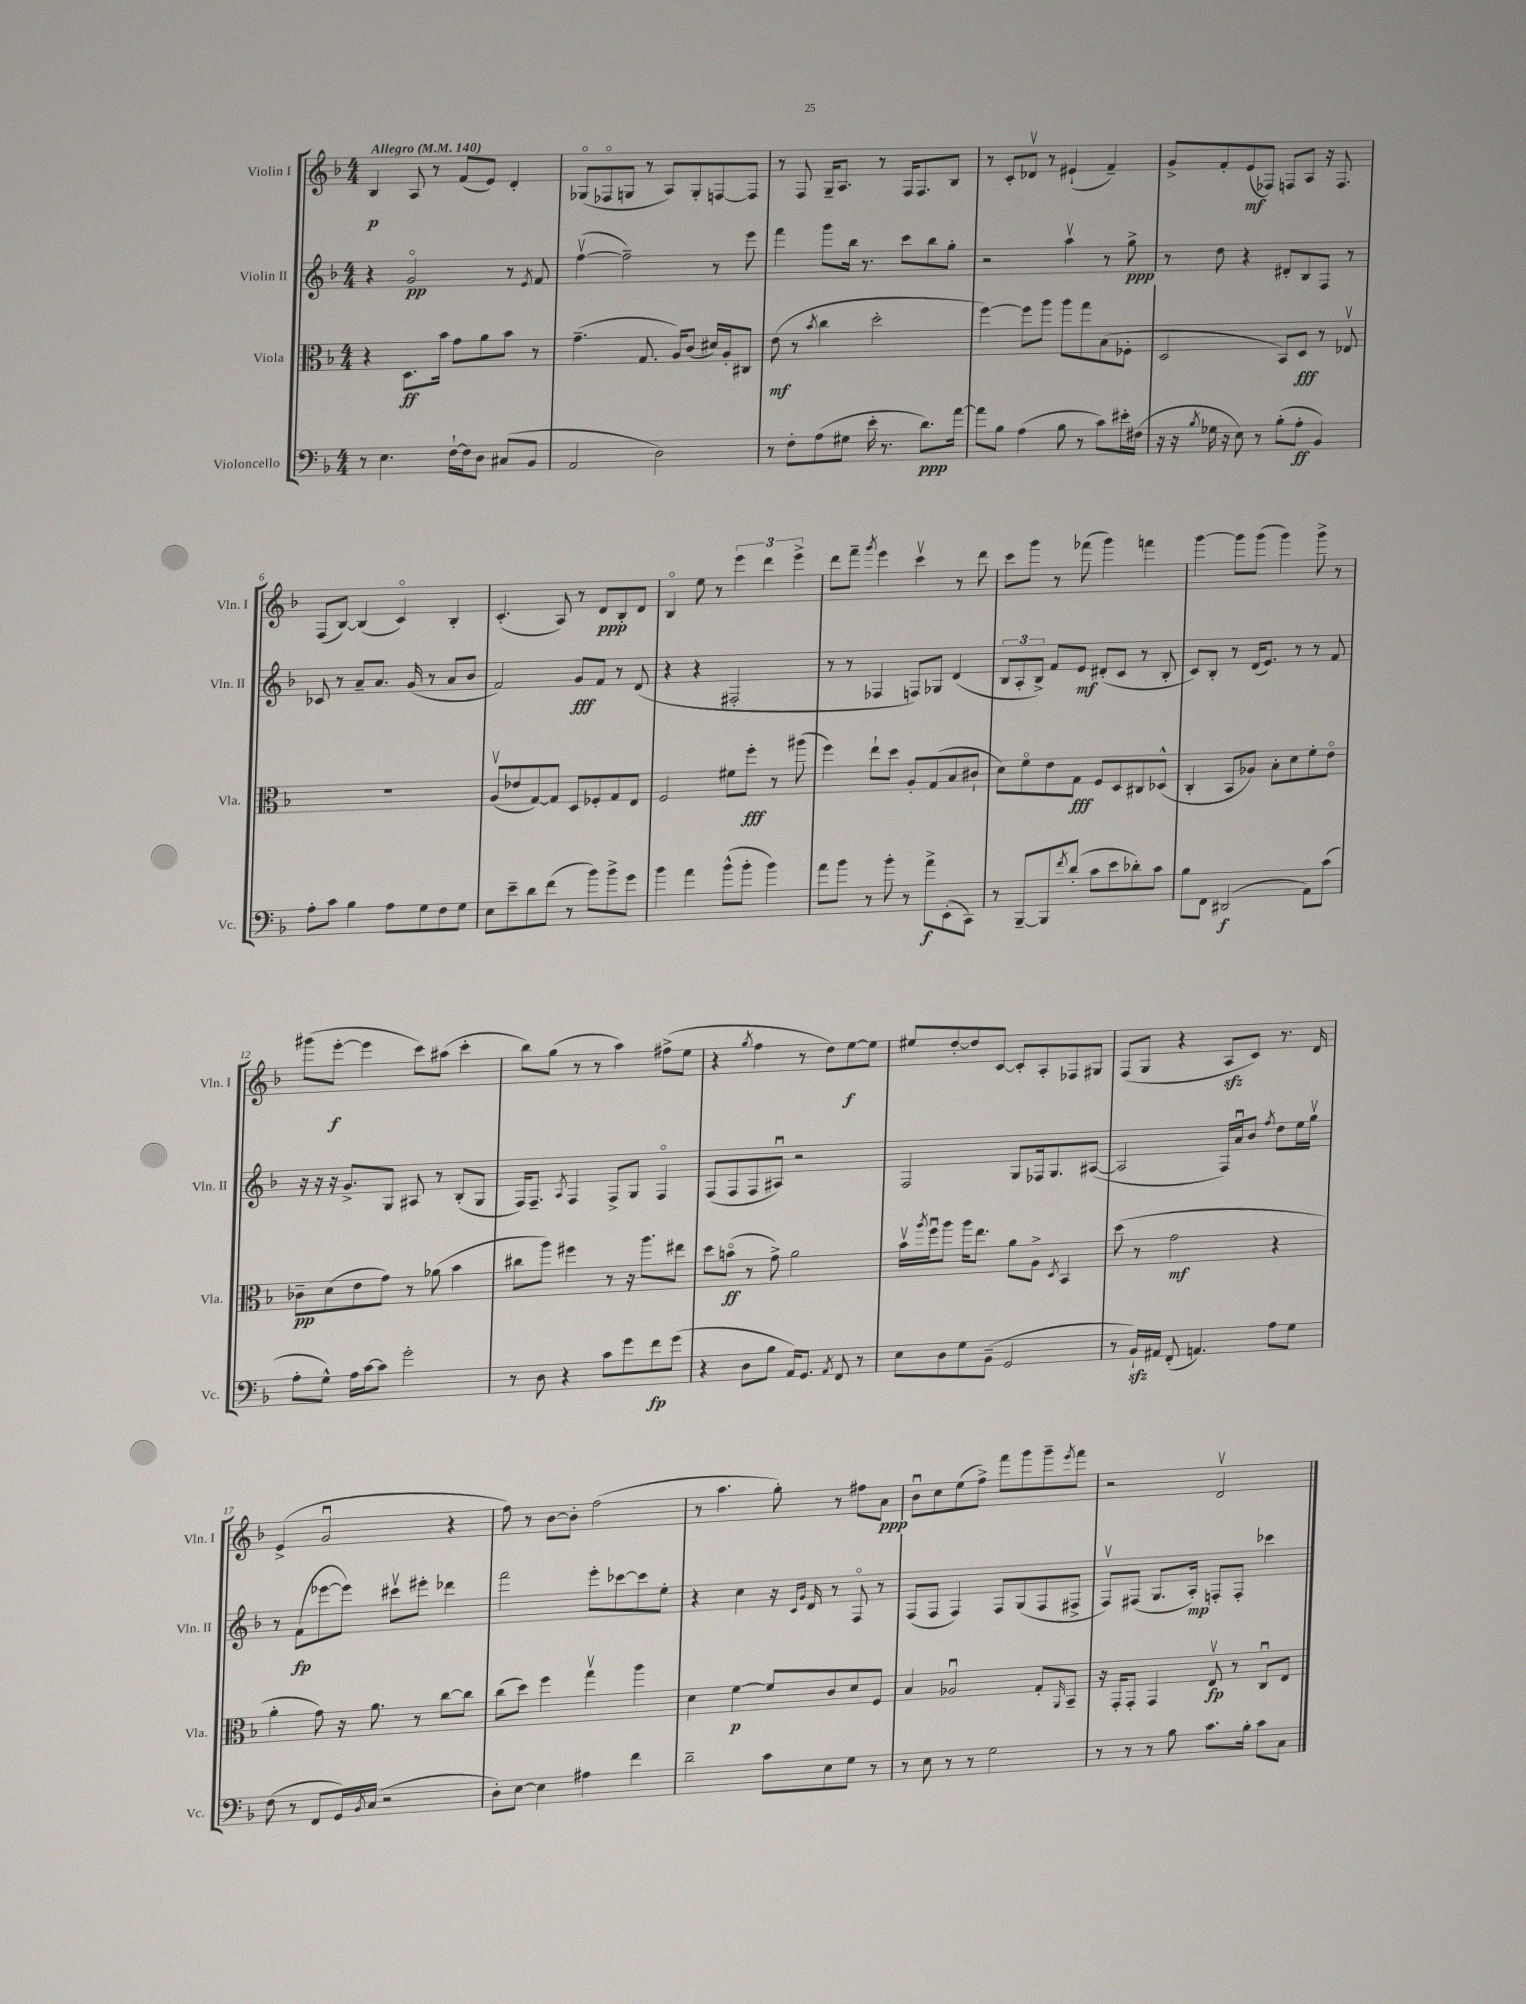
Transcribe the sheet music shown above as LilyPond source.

<<
\new StaffGroup <<
\new Staff = "s0" \with { instrumentName = "Violin I" shortInstrumentName = "Vln. I" } {
    \clef treble \key f \major \numericTimeSignature \time 4/4 \tempo "Allegro" 4 = 140
    bes4\p a8 r8 f'8( e'8) d'4-. |
    ges8\flageolet( fes8\flageolet g8 r8 a8) g8-. f8~ f8 |
    r8 f8 g16-- a8. r8 f16 f8. bes8 |
    r8 c'8-. des'8\upbow r8 eis'4-!( f'4--) |
    g'8-> f'8-. e'8\mf( fes8) f8 a8 r16 f8. |
    f8( bes8~) bes4( c'4\flageolet) bes4-. |
    c'4.-.( a8) r8 d'8\ppp bes8-. d'8 |
    bes4\flageolet e''8 r8 \tuplet 3/2 { e'''4 d'''4 e'''4-> } |
    d'''8 f'''8-- \acciaccatura { g'''8 } e'''4 c'''4\upbow r8 d'''8 |
    c'''8 g'''8 r8 fes'''8( g'''4) f'''4 |
    g'''4~ g'''8 g'''8( g'''4) g'''8-> r8 |
    gis'''8( e'''8~-.\f e'''4 c'''8) ais''8( c'''4-. |
    bes''8) g''8( r8 r8 a''4) fis''8->( e''8 |
    r4 \acciaccatura { g''8 } f''4 r8 d''8) e''8~\f e''8 |
    eis''8 d''8~-. d''8 c'8~ c'8-. a8-. fes8 gis8 |
    f8( g8 r4 a8\sfz c'8) r8. d'16 |
    e'4->( g'2\downbow r4 |
    f''8) r8 bes'8~ bes'8-. f''2( |
    r8 a''4. g''8-.) r8 fis''8 a'8\ppp |
    bes'8\downbow c''8 e''8( f''8->) f'''8 g'''8 g'''8-- \acciaccatura { e'''8 } f'''8 |
    r2 d'2\upbow \bar "|." |
}
\new Staff = "s1" \with { instrumentName = "Violin II" shortInstrumentName = "Vln. II" } {
    \clef treble \key f \major \numericTimeSignature \time 4/4
    r4 g'2\flageolet\pp r8 \acciaccatura { e'8 } f'8 |
    f''4~\upbow( f''2--) r8 e'''8 |
    f'''4 g'''8 bes''16 r8. c'''8 bes''8 g''8-. |
    r2 a''4\upbow r8 g''8->\ppp |
    r8 d''8 r4 dis'8-. bes8 f8 r8 |
    ces'8 r8 a'8-- a'8. g'16( r8 a'8 bes'8 |
    f'2) g'8\fff f'8 r8 d'8( |
    r4 r4 fis2-. |
    r8 r8 fes4 f8) ges8 d'4( |
    \tuplet 3/2 { bes8 a8-. bes8->) } f'8 e'8\mf dis'8-.( c'8 r8 bes8-. |
    c'8) bes8-. r8 d'16( e'8.) r8 r8 f'8 |
    r16 r16 r16 g'8.-> g8 ais8 r8 bes8-.( g8 |
    f16) f8.-- \acciaccatura { a8 } f4 f8-> g8 f4\flageolet |
    f8( f8 f8 ais8\downbow) r2 |
    f2 g8 fes16 g8. ais8~( |
    ais2 f16) a'16\downbow bes'8 \acciaccatura { f''8 } d''8 e''16 g''16\upbow |
    r8 f'8\fp( ees'''8~ ees'''8) cis'''8\upbow eis'''8-. des'''4 |
    f'''2 e'''8-. ces'''8~ ces'''8 e''8-. |
    r4 c''4 r16 \grace { c'16 g'16 } d'16 r8 f8\flageolet r8 |
    f8( f8 f4) f8 g8( f8 fis8-> |
    f8\upbow) fis8( g8. a16-.\mp) f8-. f8-. ces'''4 \bar "|." |
}
\new Staff = "s2" \with { instrumentName = "Viola" shortInstrumentName = "Vla." } {
    \clef alto \key f \major \numericTimeSignature \time 4/4
    r4 d8.\ff bes'16 g'8 a'8 bes'8 r8 |
    g'4.--( g8. a16) c'8( dis'16) a16-. cis8 |
    e'8\mf( r8 \acciaccatura { bes'8 } c''4 d''2-. |
    f''4~) f''8 a''8 a''8 g''8 bes8( fes8-. |
    d2 bes,8) d8\fff r8 ees8\upbow |
    R1 |
    a8\upbow( ees'8 g8~) g8 d8 fes8-. g8 e8 |
    f2 fis'8 f''8-.\fff r8 ais''8( |
    f''4) e''8-! d''8 a8-. g8( bes8 cis'8-! |
    d'8) f'8\flageolet e'8 g8\fff f8 d8 cis8 des8-^( |
    c4-. bes,8 aes8) bes8-. d'8 f'8-. e'8\flageolet |
    ces'8--\pp d'8( e'8 g'8) r8 aes'8( bes'4 |
    cis''8 a''8) fis''4 r8 r16 a''8. eis''8 |
    d''8 b'8\flageolet\ff( r8 g'8->) a'2 |
    bes'16\upbow \acciaccatura { a''8 } f''16\downbow a''8 a''16 e''8. a'8 a8-> \acciaccatura { d8 } bes,4 |
    d''8( r8 g'2\mf r4 |
    a'4-. g'8) r16 a'8. r8 c''8~ c''8 |
    c''8( d''8) f''4 g''4\upbow a''4 |
    d'4 f'4~\p f'8 c'8 d'8 f8 |
    bes4 aes2\downbow g8-. \grace { a,16 } bes,8-- |
    r16 g,16-. g,8-. g,4 e8\upbow\fp r8 c8\downbow e8 \bar "|." |
}
\new Staff = "s3" \with { instrumentName = "Violoncello" shortInstrumentName = "Vc." } {
    \clef bass \key f \major \numericTimeSignature \time 4/4
    r8 e4. f16~-! f16 d8 cis8( bes,8 |
    a,2 d2) |
    r8 f8-. a8( gis8 e'16-. r8. d'8.\ppp) a'16~ |
    a'8 bes8 a4( bes8 r8 c'8) eis'16-. fis16( |
    r16 r16 \acciaccatura { bes8 } ges16 r16 e8) r8 bes8-.( a8-.\ff bes,4) |
    a8-. c'8 bes4 a8 g8 f8 g8 |
    e8 e'8-- d'8 f'8( r8 bes'8) bes'8-> g'8 |
    bes'4 a'4 bes'8-^( bes'8-. bes'4) |
    a'8 bes'8 r8 bes'8-. r8 a'8->\f e,8-.( c,8) |
    r8 bes,,8~-- bes,,8 \acciaccatura { f'8 } d'8-.( c'8 e'8 des'8-.) c'8 |
    bes8 f,8 dis,2\f( a,8) c'8( |
    a8-. g8-^) a16 c'16~ c'8 g'2-. |
    r8 d8 r4 c'8 g'8 f'8\fp g'8( |
    r4 d8 bes8 a,16) g,8. \acciaccatura { a,8 } f,8 r8 |
    e8 d8 g8 bes,8--( g,2 |
    r8 bes,16-!\sfz) ais,16 f,8-.( a,4.) a8 g8 |
    f8( r8 f,8 g,16) \acciaccatura { bes,8 } c16( r2 |
    d8-.) e8~ e4 ais4 f'4 |
    d'2-- c'8 e8 g8 r8 |
    r8 e8 r8 r8 g2 |
    r8 r8 r8 bes8 c'8. bes16-. c'8 c8 \bar "|." |
}
>>
>>
